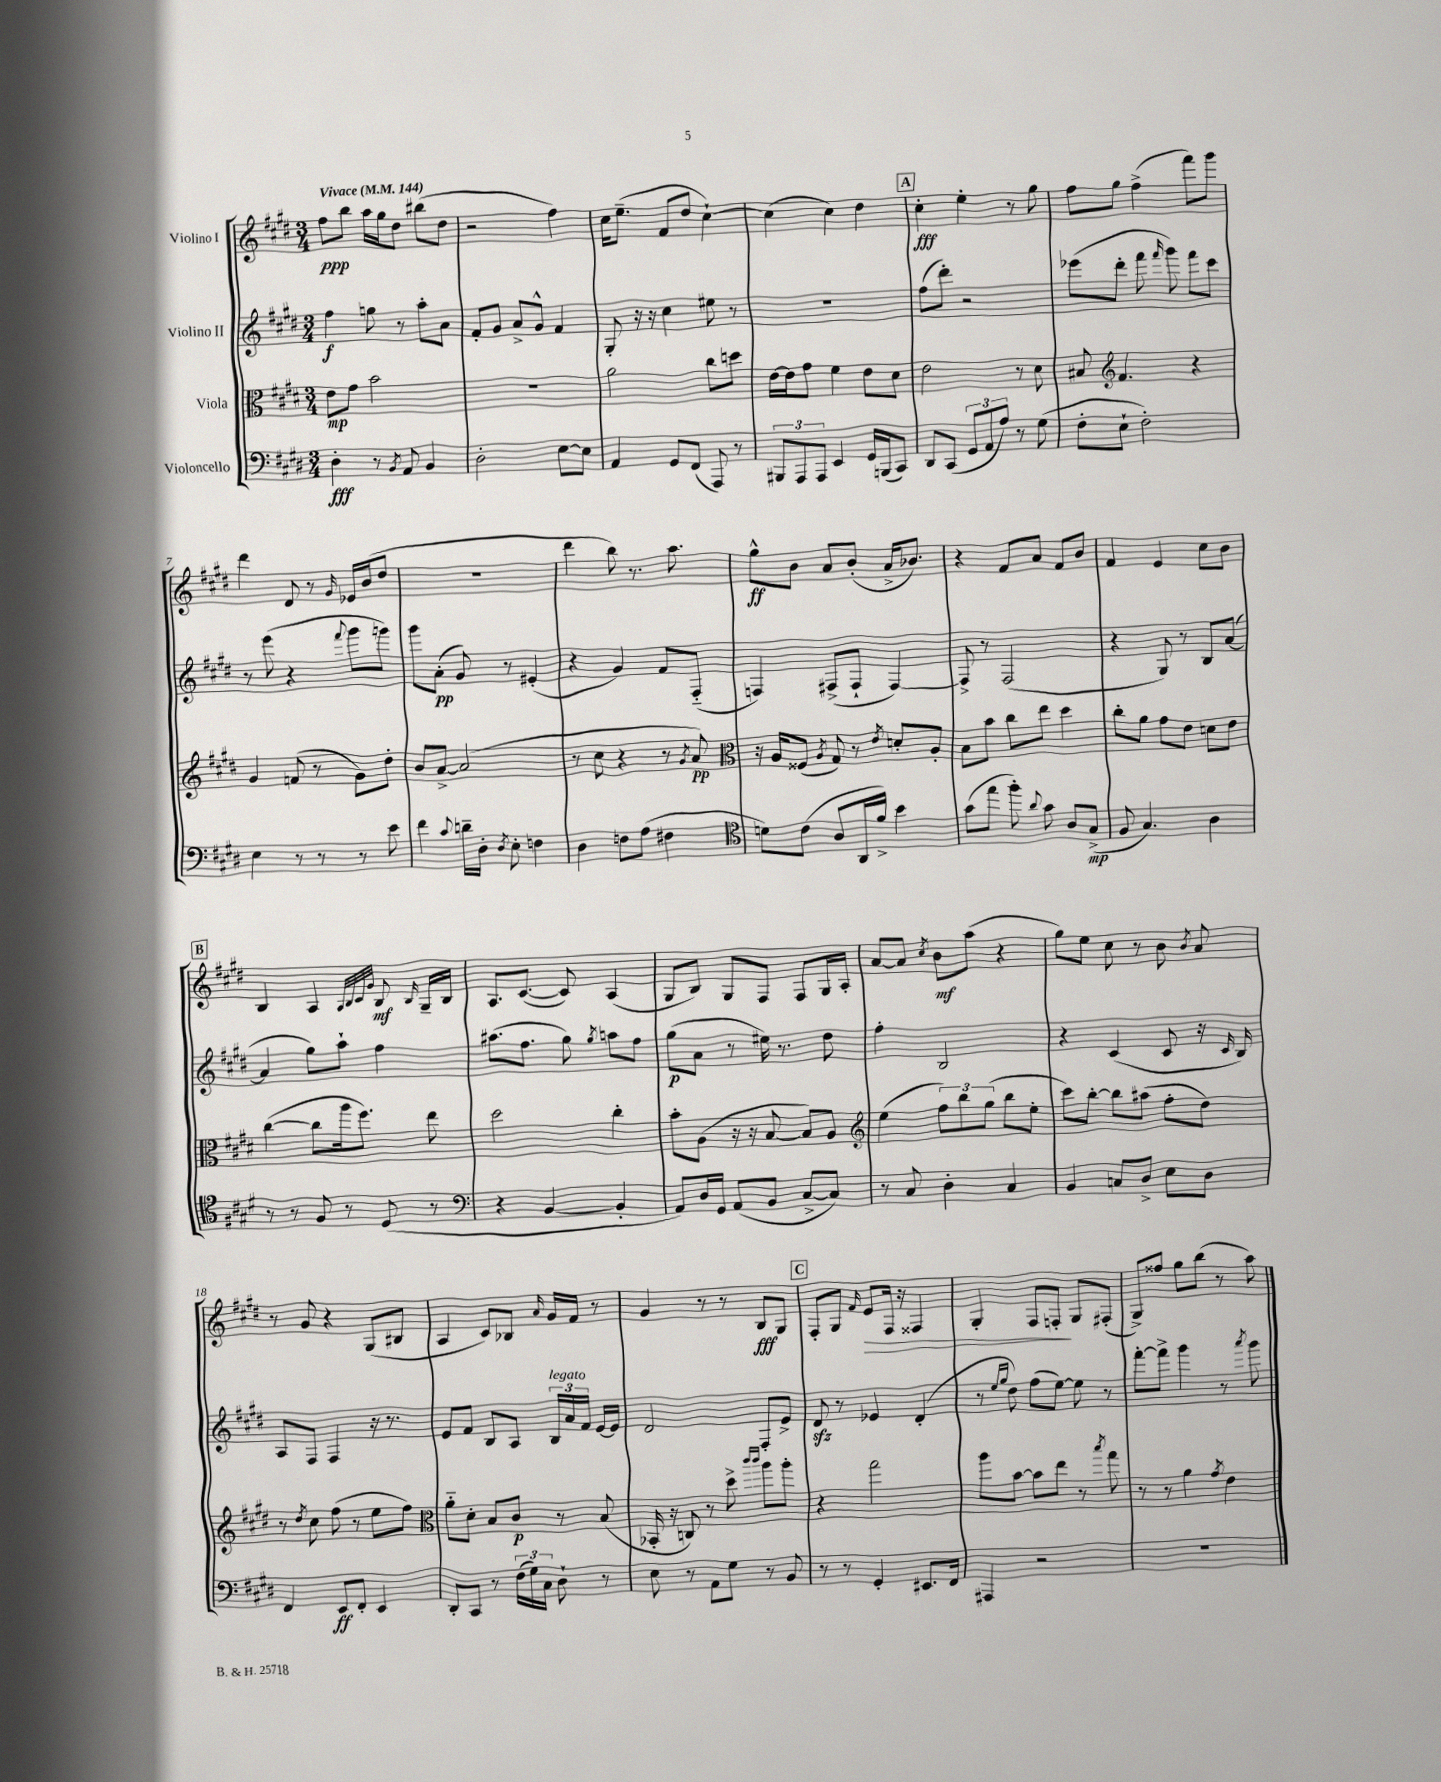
<<
\new StaffGroup <<
\new Staff = "s0" \with { instrumentName = "Violino I" } {
    \clef treble \key e \major \numericTimeSignature \time 3/4 \tempo "Vivace" 4 = 144
    \autoBeamOff fis''8[\ppp b''8] a''16[ gis''16 dis''8] bis''8[( dis''8] |
    r2 fis''4) |
    cis''16[ e''8.]--( fis'8[ dis''8] cis''4~-!) |
    cis''4( cis''4) dis''4 |
    \mark \markup { \box "A" } cis''4-.\fff e''4-. r8 gis''8 |
    fis''8[ gis''8] fis''4->( fis'''8[) gis'''8] |
    dis'''4 dis'8 r8 \grace { gis'16 } ees'16[ b'16( dis''8] |
    R2. |
    dis'''4 b''8) r8. a''8. |
    gis''8[-^\ff b'8] a'8[ b'8]-.( a'16[-> bes'8.]) |
    r4 fis'8[ a'8] fis'8[ b'8] |
    fis'4 e'4 cis''8[ b'8] |
    \mark \markup { \box "B" } b4 a4 \grace { a32[ b32 cis'32 gis'32] } b8\mf \grace { b16 } gis16[-- b16] |
    a8.[ cis'8.]~( cis'8) a4( |
    gis8[ b8]) gis8[ fis8] fis8[ gis16 a16]-. |
    a'8[~ a'8] \acciaccatura { cis''8 } b'8[\mf a''8]( r4 |
    gis''8[) e''8] cis''8 r8 b'8 \acciaccatura { b'8 } a'8 |
    r8 gis'8 r4 gis8[( bis8] |
    a4 cis'8[) bes8] \grace { a'16 } gis'16[ fis'16] r8 |
    gis'4 r8 r8 b8[\fff gis8] |
    \mark \markup { \box "C" } fis8[-. gis8] \grace { fis'16 } e'8[\> fis16] r16 fisis4 |
    gis4-. fis8[ f8]-.\! gis8[ fis8]-.( |
    gis8[->) fisis''8] gis''8[ b''8]( r8 a''8) \bar "|." |
}
\new Staff = "s1" \with { instrumentName = "Violino II" } {
    \clef treble \key e \major \numericTimeSignature \time 3/4
    \autoBeamOff fis''4\f g''8 r8 a''8[-. a'8] |
    fis'8[-. gis'8] a'8[-> gis'8]-^ fis'4 |
    gis8-. r16 r16 cis''4 eis''8 r8 |
    R2. |
    \mark \markup { \box "A" } fis''8[( dis'''8]-.) r2 |
    ees'''8[( dis'''8]-. fis'''8 \grace { fis'''16 } gis'''8) fis'''8[ cis'''8] |
    r8 e'''8( r4 \appoggiatura { fis'''8 } gis'''8[ g'''8]) |
    gis'''8[ a'8]-.\pp( gis'8) r8 eis'4-.( |
    r4 gis'4) fis'8[ fis8]-_( |
    f4) fis8[->( fis8]-! fis4~) |
    fis8-> r8 fis2( |
    r4 gis8) r8 b8[ a'8]~( |
    \mark \markup { \box "B" } a'4 gis''8[) a''8]-! fis''4 |
    ais''8.[( fis''8.] gis''8) \acciaccatura { gis''8 } a''8[ fis''8] |
    gis''8[\p( a'8] r8 eis''16) r8. dis''8 |
    fis''4-. b2 |
    r4 cis'4( cis'8 r16 \grace { cis'16 } b16) |
    a8[ fis8] fis4 r16 r8. |
    e'8[ fis'8] b8[ a8] \tuplet 3/2 { b16[^\markup { \italic "legato" } a'16 fis'16] } e'16[~ e'16] |
    dis'2 fis8[-. e'8]-> |
    \mark \markup { \box "C" } dis'8\sfz r8 ees'4 dis'4-.( |
    r8 \grace { e''16[ gis''16] } dis''8) fis''8[( e''8]~) e''8 r8 |
    fis'''8[~-. fis'''8]-> gis'''4 r8 \acciaccatura { a'''8 } gis'''8 \bar "|." |
}
\new Staff = "s2" \with { instrumentName = "Viola" } {
    \clef alto \key e \major \numericTimeSignature \time 3/4
    \autoBeamOff e'8[\mp gis'8] b'2 |
    R2. |
    a'2 cis''8[ d''8] |
    e'16[~ e'16 gis'8] fis'4 e'8[ dis'8] |
    \mark \markup { \box "A" } e'2 r8 dis'8 |
    bis8 \clef treble fis'4. r4 |
    gis'4 f'8( r8 gis'8[) dis''8]-. |
    b'8[ a'8]~-> a'2( |
    r8 cis''8 r4 r8 \acciaccatura { gis'8 } a'8\pp) |
    \clef alto r16 a16[ fisis8]( \acciaccatura { a8 } gis8) r8 \acciaccatura { e'8 } d'8[-. a8]-. |
    b8[ b'8] cis''8[ e''8] dis''4 |
    cis''8[-. a'8] gis'8[ e'8] d'8[ e'8] |
    \mark \markup { \box "B" } cis''4~( cis''8[ a''16 fis''8.]) e''8 |
    dis''2 cis''4-. |
    b'8[-. a8]( r16 r16 b8~ b8[) a8] |
    \clef treble e''4( \tuplet 3/2 { fis''8[) b''8 gis''8]( } b''8[ e''8]-. |
    cis'''8[) b''8]~-. b''8[ ais''8]( fis''8[-. dis''8]) |
    r8 \acciaccatura { dis''8 } cis''8 fis''8( r8 e''8[ fis''8]) |
    \clef alto a'8[-_ dis'8]-. b8[ cis'8]\p r8 b8( |
    bes,16-. r16 c8) r8 dis''8-> \grace { cis'''16[ cis'''16] } a''8[ a''8]-. |
    \mark \markup { \box "C" } r4 gis''2 |
    a''8[ b'8]~ b'8[ e''8] r8 \acciaccatura { b''8 } gis''8 |
    r8 r8 a'4 \acciaccatura { gis'8 } e'4 \bar "|." |
}
\new Staff = "s3" \with { instrumentName = "Violoncello" } {
    \clef bass \key e \major \numericTimeSignature \time 3/4
    \autoBeamOff dis4-.\fff r8 \acciaccatura { b,8 } a,8 b,4 |
    dis2-. e8[~ e8] |
    a,4 gis,8[ fis,8]( a,,8) r8 |
    \tuplet 3/2 { bis,,8[ a,,8 a,,8] } e,4 gis,16[ b,,16( cis,8]) |
    \mark \markup { \box "A" } dis,8[ cis,8]( \tuplet 3/2 { gis,8[ a,8 a8]) } r8 gis8( |
    fis8[-. e8]-! fis2-.) |
    e4 r8 r8 r8 e'8 |
    fis'4 \appoggiatura { cis'8 } d'16[-- dis16]-. \acciaccatura { dis8 } e8-. f4 |
    dis4 f8[ a8]( fis4 |
    \clef tenor d'8[) cis'8]( a8[ a,16 fis'16]->) b'4 |
    gis'8[( e''8] fis''8-.) \appoggiatura { a'8 } gis'8 a8[ gis8]->\mp( |
    fis8 gis4.) a4 |
    \mark \markup { \box "B" } r8 r8 fis8 r8 dis8( r8 |
    \clef bass r4 b,4~ b,4-. |
    a,8[) dis16 gis,16] a,8[( b,8] cis8[~-> cis8]) |
    r8 cis8 dis4-. cis4 |
    b,4 c8[ dis8]-> e8[ dis8] |
    fis,4 e,8[\ff fis,8]-. e,4 |
    dis,8[-. cis,8] r8 \tuplet 3/2 { fis16[( gis16) cis16] } dis8-! r8 |
    e8 r8 a,8[ gis8] r8 b,8 |
    \mark \markup { \box "C" } r8 r8 gis,4-. eis,8.[ fis,16] |
    ais,,4 r2 |
    R2. \bar "|." |
}
>>
>>
